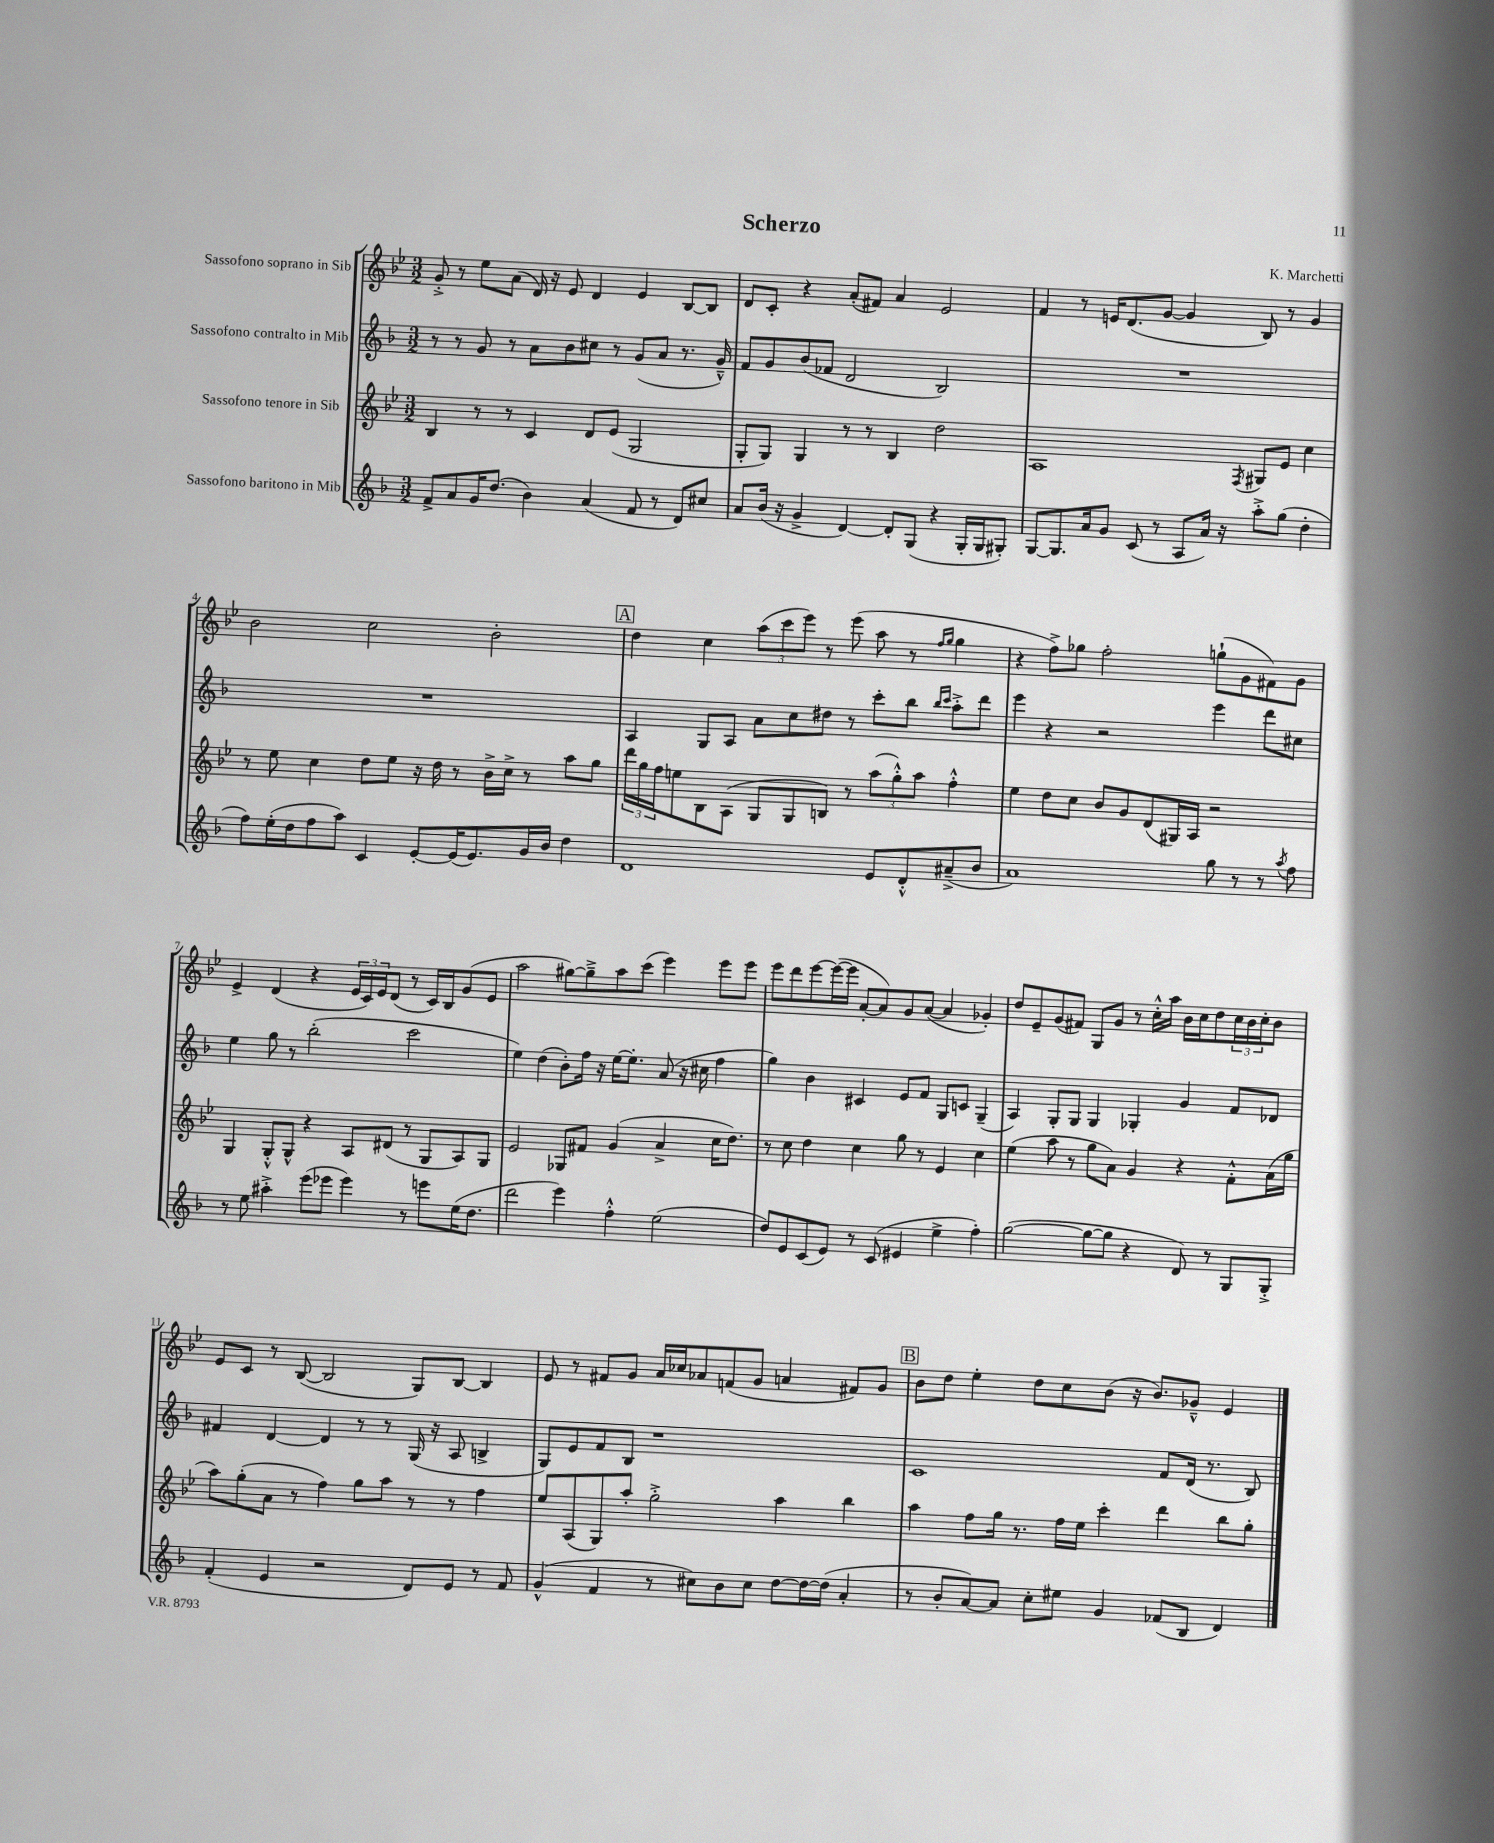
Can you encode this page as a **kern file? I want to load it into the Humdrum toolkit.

**kern	**kern	**kern	**kern
*staff4	*staff3	*staff2	*staff1
*clefG2	*clefG2	*clefG2	*clefG2
*k[b-]	*k[b-e-]	*k[b-]	*k[b-e-]
*M3/2	*M3/2	*M3/2	*M3/2
8f^/L	4B-/	8r	8g'^/
8a/	.	8r	8r
16g/K	8r	8g/	8ee-\L
(8.dd/J	.	.	.
.	8r	8r	(8a\J
4b-\)	4c/	8a\L	16d/)
.	.	.	16r
.	.	8b-\	8e-/
(4a/	8d/L	8cc#\J	4d/
.	(8e-/J	8r	.
8f/	2G/	(8g/L	4e-/
8r	.	8a/J	.
8d/L)	.	8.r	[8B-/L
8cc#/J	.	.	8B-/]J
.	.	16g~^^/)	.
=	=	=	=
8a/L	8G'/L	8f/L	8d/L
(16b-/Jk	8G/J)	8g/	8c'/J
16r	.	.	.
4g^/	4G/	(8b-/	4r
.	.	8f-/J	.
[4d/)	8r	2d/	(8a'/L
.	8r	.	8f#/J)
8d'/]L	4B-/	.	4a/
(8G/J	.	.	.
4r	2dd\	2B-/)	2e-/
16G'/LL	.	.	.
16G/J	.	.	.
8G#'/J)	.	.	.
=	=	=	=
[8G/L	1A	1.r	4f/
8.G/]	.	.	.
.	.	.	8r
16a/k	.	.	.
8g/J	.	.	16e/LK
.	.	.	(8.d/
(8c/	.	.	.
8r	.	.	[8g/J
8A/L	.	.	4g/]
16a/Jk)	.	.	.
16r	.	.	.
.	8qF/	.	.
8aa'^\L	8G#/L	.	8B-/)
(8gg\J	8e-/J	.	8r
4dd'\	4cc\	.	4g/
=	=	=	=
8ff\L)	8r	1.r	2b-\
(16ee'\L	8ee-\	.	.
16dd\J	.	.	.
8ff\	4cc\	.	.
8aa\J)	.	.	.
4c/	8dd\L	.	2cc\
.	8ee-\J	.	.
[8e'/L	16r	.	.
.	16dd\	.	.
(16e/]K	8r	.	.
8.e/)	.	.	.
.	16b-^\LL	.	2b-'\
.	16cc^\JJ	.	.
16g/L	8r	.	.
16b-/JJ	.	.	.
4dd\	8aa\L	.	.
.	8gg\J	.	.
=	=	=	=
1d	24ddd\LL	4A/	4dd\
.	24gg\	.	.
.	24ff\J	.	.
.	8ee\	.	.
.	8B-\	8G/L	4cc\
.	(8A\J	8A/J	.
.	8G/L	8a\L	(12aa\L
.	.	.	12ccc\
.	8G/	8cc\	.
.	.	.	12eee-\J)
.	8B/J)	8dd#\J	8r
.	8r	8r	(8eee-\
8e/L	(12aa\L	8ccc'\L	8aa\
.	12gg'^^\)	.	.
8d'^^/	.	8bb-\J	8r
.	12aa\J	.	.
.	.	16qqbb-/LL	16qqff/LL
.	.	16qqccc/JJ	16qqgg/JJ
(8a#~^/	4ff'^^\	8aa'^\L	4gg\
8b-/J	.	8ddd\J	.
=	=	=	=
1a)	4ee-\	4eee\	4r
.	8dd\L	4r	8ff^\L)
.	8cc\J	.	8gg-\J
.	8b-/L	2r	2ff'\
.	8g/	.	.
.	(8d/	.	.
.	16G#/L)	.	.
.	16A/JJ	.	.
8gg\	2r	4eee\	(8gg`\L
8r	.	.	8g\
8r	.	8ddd\L	8f#\)
8qaa/	.	.	.
8ff\	.	8cc#\J	8g\J
=	=	=	=
8r	4G/	4ee\	4e-^/
8ee\	.	.	.
4aa#'^\	8G'^^/L	8gg\	(4d/
.	8G^^/J	8r	.
(8eee\L	4r	(2bb-'\	4r
8eee-\J	.	.	.
4eee-\)	8A/L	.	24e-/LL
.	.	.	24c/)
.	.	.	24e-/J
.	(8d#/J	.	(8d/J
8r	8r	2ccc\	8r
8eee\L	8G/L	.	16c/LL)
.	.	.	16B-/J
(16ee\K	8A/)	.	(8g/
8.dd\J	.	.	.
.	8G/J	.	8e-/J
=	=	=	=
2ddd\	2e-/	4ee\)	2aa\
.	.	(4dd\	.
4eee\)	8G-/L	8b-'\L)	[8gg#\L)
.	8f#/J	16ff\Jk	8gg#~^\]
.	.	16r	.
4ff'^^\	(4g/	[16ee\LK	8aa\
.	.	8.ee'\]J	.
.	.	.	(8ccc\J
(2ee\	4a^/	(8a/	4eee-\)
.	.	16r	.
.	.	16cc#\	.
.	16cc\LK	4ff\	8eee-\L
.	8.dd\J)	.	.
.	.	.	8eee-\J
=	=	=	=
8dd/L)	8r	4gg\)	8eee-\L
8e/	8cc\	.	8ddd\
(8c/	4dd\	4b-\	[8eee-\
8e/J)	.	.	(16eee-\_L
.	.	.	16eee-\]JJ
8r	4cc\	4c#/	[8a'/L
(8c/	.	.	8a/])
4e#/	8gg\	8e/L	8g/
.	8r	8f/J	([8a/J
4ee^\	4e-/	8G/L	4a/]
.	.	8c/J	.
4ff'\)	4cc\	(4G~/	4g-'/)
=	=	=	=
([2gg\	(4ee-\	4A/)	8dd/L
.	.	.	8e-~/
.	8aa\	8G'/L	(8g/
.	8r	8G/J	8f#/J)
8gg\_L	8gg\L	4G/	8G/L
8gg\]J	8a\J)	.	8g/J
4r	4g/	4G-'/	8r
.	.	.	16cc'^^\LL
.	.	.	16aa\JJ
8d/)	4r	4g/	16b-\LL
.	.	.	16cc\J
8r	.	.	8dd\
8G/L	8f'^^\L	8f/L	24cc\L
.	.	.	24b-\
.	.	.	24cc'\J
8G'^/J	(16a\L	8d-/J	8b-\J
.	16gg\JJ	.	.
=	=	=	=
(4f'/	8aa\L)	4f#/	8e-/L
.	(8gg'\	.	8c/J
4e/	8a\J	[4d/	8r
.	8r	.	([8B-/
2r	4ff\)	4d/]	2B-/]
.	8gg\L	8r	.
.	8aa\J	8r	.
8d/L)	8r	(16G/	8G/L)
.	.	16r	.
8e/J	8r	8A/	[8B-/J
8r	4ff\	4B^/	4B-/]
8f/	.	.	.
=	=	=	=
(4g^^/	8ee-/L	8G/L)	8e-/
.	(8A/	8e/	8r
4f/	8G/)	8f/	8f#/L
.	8aa'/J	8B-/J	8g/J
8r	2gg'^\	1r	16a/LL
.	.	.	16cc-/J
8cc#\L)	.	.	8a-/
8b-\	.	.	(8f/
8cc#\J	.	.	8g/J
[8dd\L	4aa\	.	4a/
16dd\_L	.	.	.
(16dd\]JJ	.	.	.
4a'/	4bb-\	.	8f#/L)
.	.	.	8g/J
=	=	=	=
8r	4aa\	1c	8b-\L
8b-'/L	.	.	8dd\J
[8a/)	8ff\L	.	4ee-'\
8a/]J	16gg\Jk	.	.
.	8.r	.	.
8cc'\L	.	.	8dd\L
8ee#\J	16ff\LL	.	8cc\
.	16ee-\JJ	.	.
4g/	4ccc'\	.	(8b-\J
.	.	.	16r
.	.	.	8.b-/L)
(8f-/L	4ddd\	8f/L	.
8B-/J	.	(16d/Jk	8g-~^^/J
.	.	8.r	.
4d/)	8bb-\L	.	4e-/
.	8gg'\J	8B-/)	.
==	==	==	==
*-	*-	*-	*-
